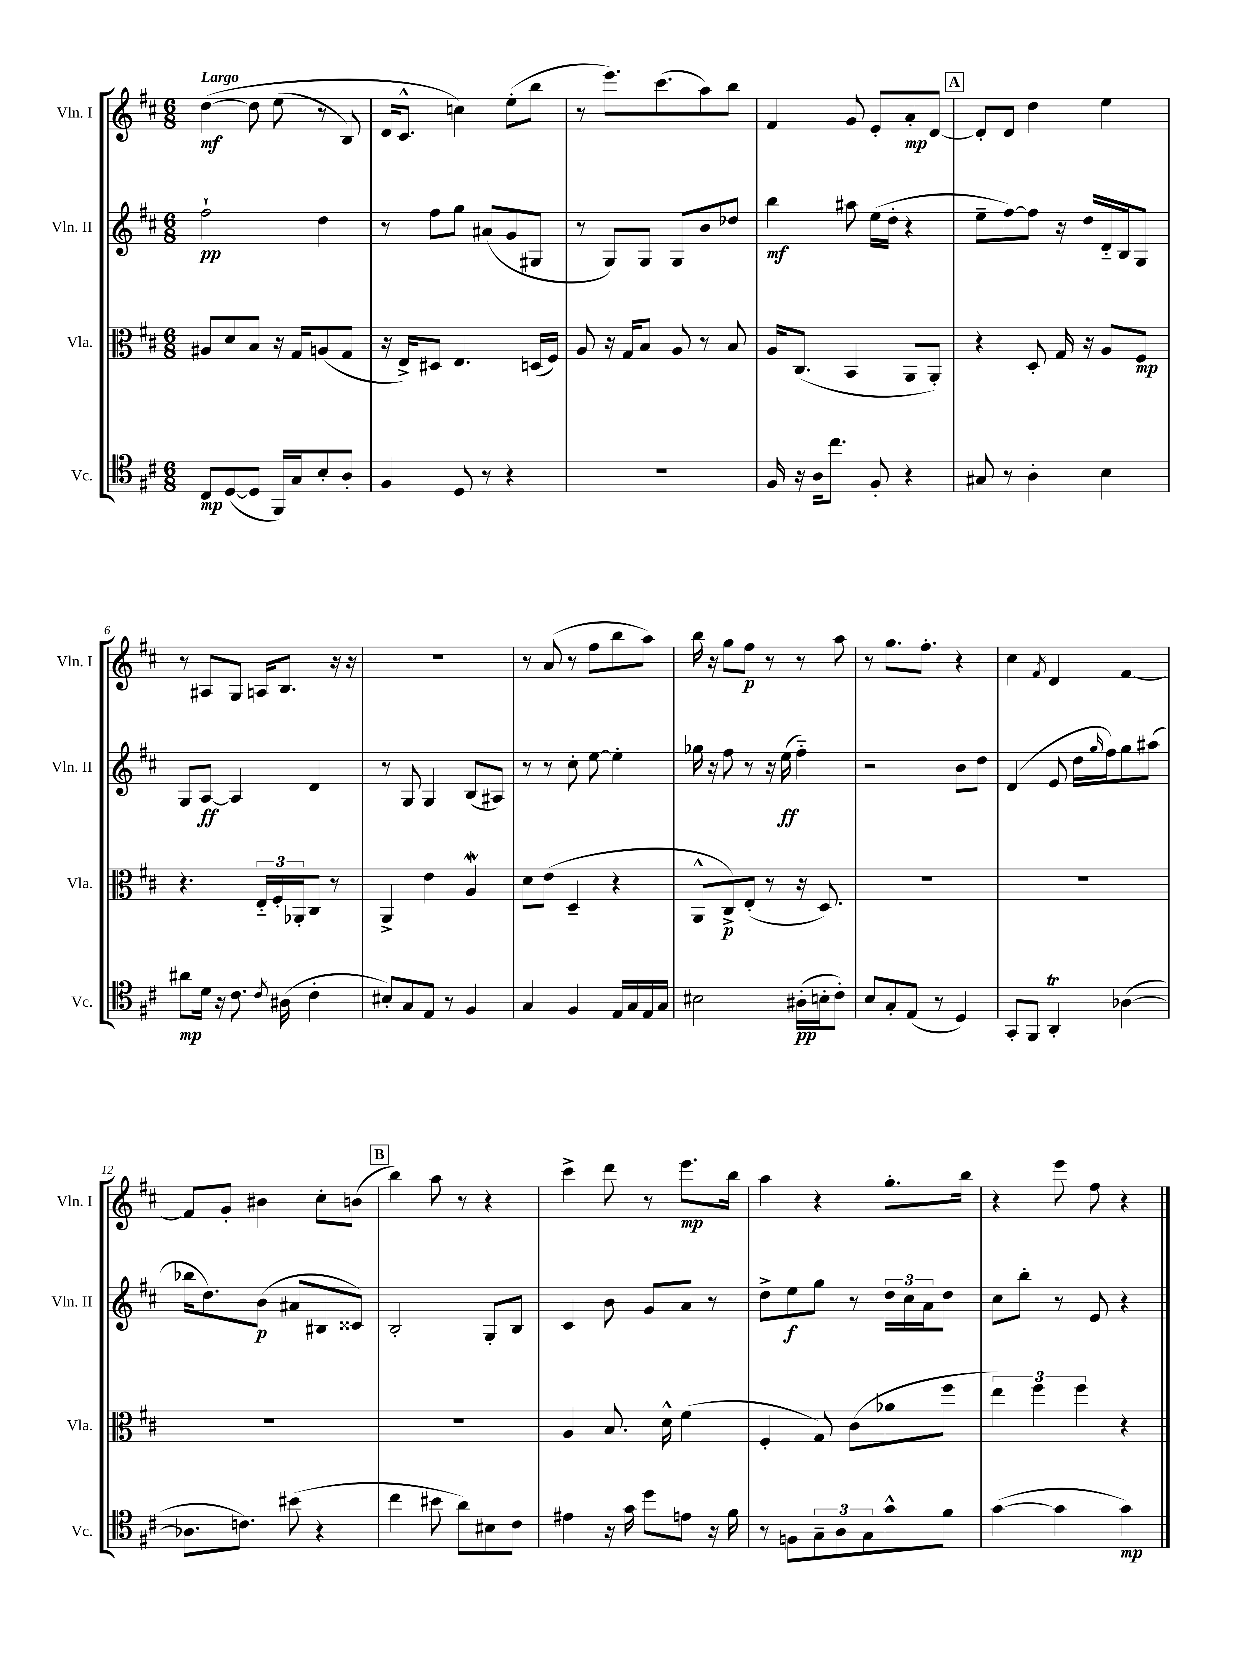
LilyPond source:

<<
\new StaffGroup <<
\new Staff = "s0" \with { instrumentName = "Vln. I" shortInstrumentName = "Vln. I" } {
    \clef treble \key d \major \numericTimeSignature \time 6/8 \tempo "Largo"
    d''4~\mf\( d''8 e''8( r8 b8) |
    d'16 cis'8.-^ c''4\) e''8-.( b''8 |
    r8 e'''8.) cis'''8.( a''8) b''8 |
    fis'4 g'8 e'8-. a'8-.\mp d'8~ |
    \mark \markup { \box "A" } d'8-. d'8 d''4 e''4 |
    r8 ais8 g8 a16 b8. r16 r16 |
    R2. |
    r8 a'8( r8 fis''8 b''8 a''8) |
    b''16 r16 g''8 fis''8\p r8 r8 a''8 |
    r8 g''8. fis''8.-. r4 |
    cis''4 \acciaccatura { fis'8 } d'4 fis'4~ |
    fis'8 g'8-. bis'4 cis''8-. b'8( |
    \mark \markup { \box "B" } b''4) a''8 r8 r4 |
    cis'''4-> d'''8 r8 e'''8.\mp b''16 |
    a''4 r4 g''8.-. b''16 |
    r4 e'''8 fis''8 r4 \bar "|." |
}
\new Staff = "s1" \with { instrumentName = "Vln. II" shortInstrumentName = "Vln. II" } {
    \clef treble \key d \major \numericTimeSignature \time 6/8
    fis''2-!\pp d''4 |
    r8 fis''8 g''8 ais'8( g'8 gis8 |
    r8 g8) g8 g8 b'8 des''8 |
    b''4\mf ais''8 e''16( d''16-. r4 |
    \mark \markup { \box "A" } e''8-- fis''8~) fis''8 r16 d''16 d'16-_ b16 g8 |
    g8 a8~\ff a4 d'4 |
    r8 g8 g4 b8( ais8) |
    r8 r8 cis''8-. e''8~ e''4-. |
    ges''16 r16 fis''8 r8 r16 e''16\ff( fis''4-_) |
    r2 b'8 d''8 |
    d'4( e'8 d''16 \grace { g''16 } fis''16) g''8 ais''8( |
    bes''16 d''8.) b'8\p( ais'8 bis8 cisis'8) |
    \mark \markup { \box "B" } b2-. g8-. b8 |
    cis'4 b'8 g'8 a'8 r8 |
    d''8-> e''8\f g''8 r8 \tuplet 3/2 { d''16 cis''16 a'16 } d''8 |
    cis''8 b''8-. r8 e'8 r4 \bar "|." |
}
\new Staff = "s2" \with { instrumentName = "Vla." shortInstrumentName = "Vla." } {
    \clef alto \key d \major \numericTimeSignature \time 6/8
    ais8 d'8 b8 r16 g16 a8( g8 |
    r16 e16->) dis8 e4. d16( fis16) |
    a8 r16 g16 b8 a8 r8 b8 |
    a16 cis8.( b,4 a,8 a,8-.) |
    \mark \markup { \box "A" } r4 d8-. g16 r16 a8 fis8\mp |
    r4. \tuplet 3/2 { e16-_ fis16-. aes,16-. } cis8 r8 |
    a,4-> e'4 a4\mordent |
    d'8 e'8( d4-- r4 |
    a,8-^ cis8->\p) e8-.( r8 r16 d8.) |
    R2. |
    R2. |
    R2. |
    \mark \markup { \box "B" } R2. |
    a4 b8. d'16-^ fis'4( |
    fis4-. g8) cis'8( aes'8 fis''8 |
    \tuplet 3/2 { e''4) fis''4 fis''4 } r4 \bar "|." |
}
\new Staff = "s3" \with { instrumentName = "Vc." shortInstrumentName = "Vc." } {
    \clef tenor \key d \major \numericTimeSignature \time 6/8
    cis8\mp d8~( d8 fis,16) g16 b8-. a8-. |
    fis4 d8 r8 r4 |
    R2. |
    fis16 r16 a16 cis''8. fis8-. r4 |
    \mark \markup { \box "A" } gis8 r8 a4-. b4 |
    ais'8\mp d'16 r16 cis'8. \acciaccatura { cis'8 } ais16( cis'4-. |
    bis8-.) g8 e8 r8 fis4 |
    g4 fis4 e16 g16 e16 g16 |
    bis2 ais16-.\pp( b16-. cis'8-.) |
    b8 g8-. e8( r8 d4) |
    g,8-. fis,8 a,4-.\trill aes4~( |
    aes8. c'8.) bis'8( r4 |
    \mark \markup { \box "B" } cis''4 bis'8 a'8) bis8 cis'8 |
    eis'4 r16 g'16 d''8 e'8 r16 fis'16 |
    r8 f8 \tuplet 3/2 { g8-- a8 g8 } g'8-^ fis'8 |
    g'4~( g'4 g'4\mp) \bar "|." |
}
>>
>>
